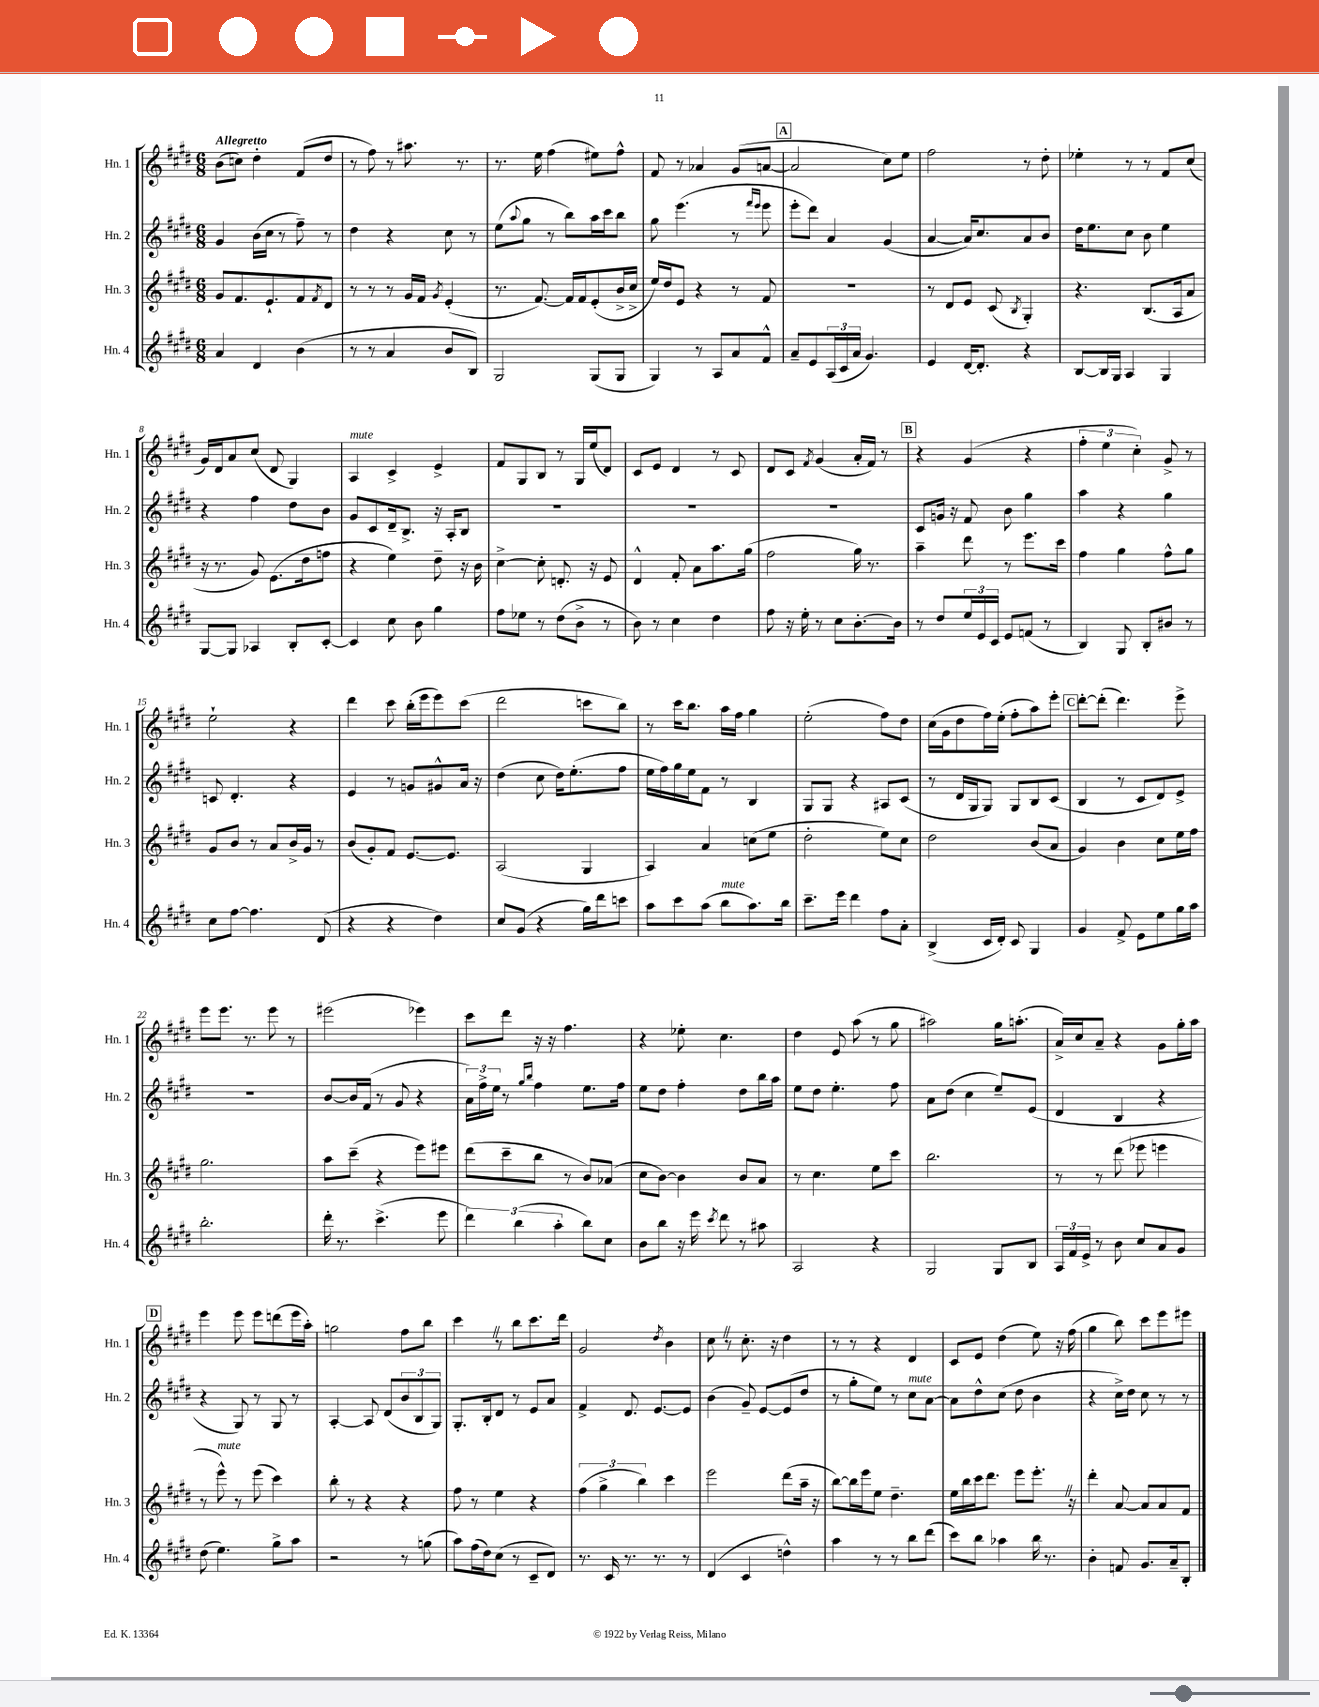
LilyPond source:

<<
\new StaffGroup <<
\new Staff = "s0" \with { instrumentName = "Hn. 1" shortInstrumentName = "Hn. 1" } {
    \clef treble \key e \major \numericTimeSignature \time 6/8 \tempo "Allegretto"
    b'8( c''8) dis''4-. fis'8( dis''8 |
    r8 fis''8) r8 ais''8. r8. |
    r8. e''16 fis''4( eis''8) fis''8-^ |
    fis'8 r8 aes'4 gis'8( a'8~ |
    \mark \markup { \box "A" } a'2 cis''8) e''8 |
    fis''2 r8 dis''8-. |
    ees''4-. r8 r8 fis'8 cis''8( |
    gis'16) dis'16 a'8 cis''8( dis'8 gis4) |
    a4^\markup { \italic "mute" } cis'4-> e'4-> |
    fis'8 gis8 b8 r8 gis16 e''16( dis'8) |
    cis'8 e'8 dis'4 r8 cis'8 |
    dis'8 cis'8 \acciaccatura { fis'8 } gis'4( a'16-. fis'16) r8 |
    \mark \markup { \box "B" } r4 gis'4( r4 |
    \tuplet 3/2 { fis''4-. e''4 cis''4-.) } gis'8-> r8 |
    e''2-! r4 |
    dis'''4 cis'''8 b''16-.( e'''16 e'''8) cis'''8( |
    dis'''2 c'''8 b''8) |
    r8 cis'''16 b''8. a''16 fis''16 gis''4 |
    e''2-.( fis''8) dis''8 |
    cis''16( gis'16 dis''8 fis''16) e''16-.( fis''8-. a''8) e'''8-. |
    \mark \markup { \box "C" } dis'''8~-. dis'''8-.( dis'''4.) e'''8-> |
    e'''8 e'''8. r8. e'''8 r8 |
    eis'''2( ees'''4) |
    cis'''8 dis'''8 r16 r16 fis''4. |
    r4 ees''8-. cis''4. |
    dis''4 e'8 a''8( r8 gis''8 |
    ais''2) gis''16 a''8.-.( |
    a'16->) cis''16 a'8-- r4 gis'8 gis''16-. a''16 |
    \mark \markup { \box "D" } e'''4 e'''8 e'''8 d'''8( e'''16 a''16-.) |
    g''2 fis''8 b''8 |
    cis'''4 \once \override BreathingSign.text = \markup { \musicglyph "scripts.caesura.straight" } \breathe r8 b''8 cis'''8. dis'''16 |
    gis'2 \acciaccatura { dis''8 } b'4 |
    cis''8 \once \override BreathingSign.text = \markup { \musicglyph "scripts.caesura.straight" } \breathe r8 cis''8.-. r16 dis''4 |
    r8 r8 r4 dis'4 |
    cis'8 e'8 dis''4( e''8) r16 fis''16( |
    gis''4 b''8) cis'''8 e'''8 eis'''8 \bar "|." |
}
\new Staff = "s1" \with { instrumentName = "Hn. 2" shortInstrumentName = "Hn. 2" } {
    \clef treble \key e \major \numericTimeSignature \time 6/8
    gis'4 b'16( cis''16 r8 fis''8--) r8 |
    dis''4 r4 cis''8 r8 |
    e''8( \appoggiatura { a''8 } gis''8 r8 b''8) a''16 cis'''16 b''8 |
    gis''8 e'''4.( r8 \grace { fis'''16 e'''16 } e'''8 |
    \mark \markup { \box "A" } e'''8-. dis'''8) a'4 gis'4( |
    a'4~ a'16) cis''8. a'8 b'8 |
    dis''16 e''8. cis''8 b'8 e''4 |
    r4 fis''4 dis''8 b'8 |
    gis'8 cis'8 dis'16-- b8.-> r16 a16-. b8 |
    R2. |
    R2. |
    R2. |
    \mark \markup { \box "B" } cis'8 g'16 r16 fis'8 b'8 gis''4 |
    a''4 r4 gis''4 |
    c'8 dis'4.-. r4 |
    e'4 r8 g'8 gis'8-^ a'16 r16 |
    dis''4( cis''8 dis''16) e''8.-.( fis''8 |
    e''16 fis''16) gis''16 e''16 fis'8 r8 b4 |
    gis8 gis8 r4 ais8 cis'8( |
    r8 dis'16 gis16 gis8) gis8 b8 cis'8( |
    \mark \markup { \box "C" } b4 r8 cis'8 dis'8) e'8-> |
    R2. |
    b'8~ b'16 fis'16( r8 gis'8 r4 |
    \tuplet 3/2 { a'16) fis''16-> e''16 } r8 \grace { gis''16 b''16 } fis''4 e''8. fis''16 |
    e''8 dis''8 fis''4-. dis''8 b''16 a''16 |
    e''8 dis''8 e''4.-. fis''8 |
    a'8 dis''8( cis''4 e''8--) e'8( |
    dis'4 b4 r4 |
    \mark \markup { \box "D" } r4 gis8) r8 gis8 r8 |
    a4~-. a8 dis'8( \tuplet 3/2 { b'8 b8 gis8) } |
    gis8.-. b16-. dis'8 r8 e'8 a'8 |
    fis'4-> dis'8. e'8.~ e'8 |
    b'4( gis'8--) e'8~ e'8( dis''8 |
    r8 gis''8-. e''8) r8 cis''8^\markup { \italic "mute" } a'8~ |
    a'8 dis''8-^ cis''8( dis''8 b'4 |
    r4 cis''16->) dis''16 cis''8 r8 r8 \bar "|." |
}
\new Staff = "s2" \with { instrumentName = "Hn. 3" shortInstrumentName = "Hn. 3" } {
    \clef treble \key e \major \numericTimeSignature \time 6/8
    gis'8 fis'8. e'8.-! fis'8 \acciaccatura { fis'8 } dis'8 |
    r8 r8 r8 gis'16 fis'16 \acciaccatura { gis'8 } e'4-.( |
    r8. fis'8.~) fis'16 fis'16 e'8-.( b'16-> cis''16-> |
    e''16) dis''16 e'8 r4 r8 fis'8 |
    \mark \markup { \box "A" } R2. |
    r8 dis'8 e'8 cis'8( \acciaccatura { b8 } gis4-.) |
    r4. b8.( a16 a'8 |
    r16 r8. gis'8) e'8.( dis''16 f''8 |
    r4 e''4) dis''8-- r16 b'16 |
    cis''4~-> cis''8-. d'8.-. r16 e'8 |
    dis'4-^ fis'8-. a'8 a''8. gis''16( |
    fis''2 gis''16) r8. |
    \mark \markup { \box "B" } a''4-- dis'''8 r8 e'''8. cis'''16 |
    fis''4 gis''4 fis''8-^ gis''8 |
    gis'8 b'8 r8 a'8 b'16-> gis'16 r8 |
    b'8( gis'8-.) fis'8 e'8.~ e'8. |
    a2( gis4 |
    a4) a'4 c''8( e''8 |
    dis''2-. e''8) cis''8 |
    dis''2 b'8( a'8 |
    \mark \markup { \box "C" } gis'4) b'4 cis''8 e''16 fis''16 |
    gis''2. |
    a''8 cis'''8--( r4 e'''8) eis'''8 |
    dis'''8( cis'''8-- b''8 r8 b'8) aes'8( |
    cis''8 b'8~) b'4 b'8 a'8 |
    r8 cis''4. e''8 cis'''8 |
    b''2. |
    r8 r8 dis'''8( ees'''8 e'''4 |
    \mark \markup { \box "D" } r8 e'''8-^^\markup { \italic "mute" }) r8 e'''8( cis'''4) |
    b''8-. r8 r4 r4 |
    fis''8 r8 e''4 r4 |
    \tuplet 3/2 { fis''4( gis''4-> b''4) } cis'''4 |
    e'''2 dis'''8( a''16-- r16 |
    b''8~) b''16 e'''16 e''8 dis''4.-- |
    e''16 b''16 cis'''16 dis'''8. e'''8 e'''8.-. \once \override BreathingSign.text = \markup { \musicglyph "scripts.caesura.straight" } \breathe r16 |
    dis'''4-. a'8~ a'8 a'8 fis'8 \bar "|." |
}
\new Staff = "s3" \with { instrumentName = "Hn. 4" shortInstrumentName = "Hn. 4" } {
    \clef treble \key e \major \numericTimeSignature \time 6/8
    a'4 dis'4 b'4( |
    r8 r8 a'4 b'8 b8) |
    gis2 gis8( gis8 |
    gis4) r8 a8 a'8 fis'8-^ |
    \mark \markup { \box "A" } a'8-- e'8 \tuplet 3/2 { a16( cis'16 a'16 } gis'4.) |
    e'4 dis'16~ dis'8.-. r4 |
    b8~ b16 gis16 a4 gis4 |
    gis8~ gis8 aes4 b8-. cis'8~-. |
    cis'4 cis''8 b'8 gis''4 |
    fis''8 ees''8 r8 dis''8( b'8-> r8 |
    b'8) r8 cis''4 dis''4 |
    fis''8 r16 e''16-. r8 cis''8 b'8.~-. b'16 |
    \mark \markup { \box "B" } r8 dis''8 \tuplet 3/2 { e''16 e'16 cis'16 } e'8 f'8( r8 |
    b4) gis8 b8-. bis'8 r8 |
    cis''8 fis''8~ fis''4. dis'8( |
    r4 r4 dis''4) |
    cis''8 gis'8( r4 gis''16) dis'''16 c'''8 |
    a''8 cis'''8 a''8( b''8^\markup { \italic "mute" } a''8.) b''16 |
    cis'''8.-- e'''16 dis'''4 fis''8 a'8-. |
    b4->( cis'16 dis'16-.) cis'8 gis4 |
    \mark \markup { \box "C" } gis'4 fis'8-> e'8 e''8 gis''16 a''16 |
    b''2.-. |
    dis'''16-. r8. cis'''4.->( e'''8 |
    \tuplet 3/2 { dis'''4) b''4( a''4-. } b''8) cis''8 |
    b'8 b''8 r16 e'''16 \acciaccatura { cis'''8 } dis'''8 r8 ais''8 |
    a2 r4 |
    gis2 gis8 b8 |
    \tuplet 3/2 { a16 fis'16 e'16-> } r8 b'8 cis''8 a'8 gis'8 |
    \mark \markup { \box "D" } dis''8( e''4.) gis''8-> a''8 |
    r2 r8 g''8( |
    a''8) fis''16( dis''16) cis''8( r8 cis'8-- dis'8) |
    r8. cis'16 r8. r8. r8 |
    dis'4( cis'4 d''4-^) |
    a''4 r8 r8 b''8 dis'''8( |
    cis'''8) b''8 aes''4 b''16 r8. |
    b'4-. f'8 gis'8. a'16-- b8-. \bar "|." |
}
>>
>>
